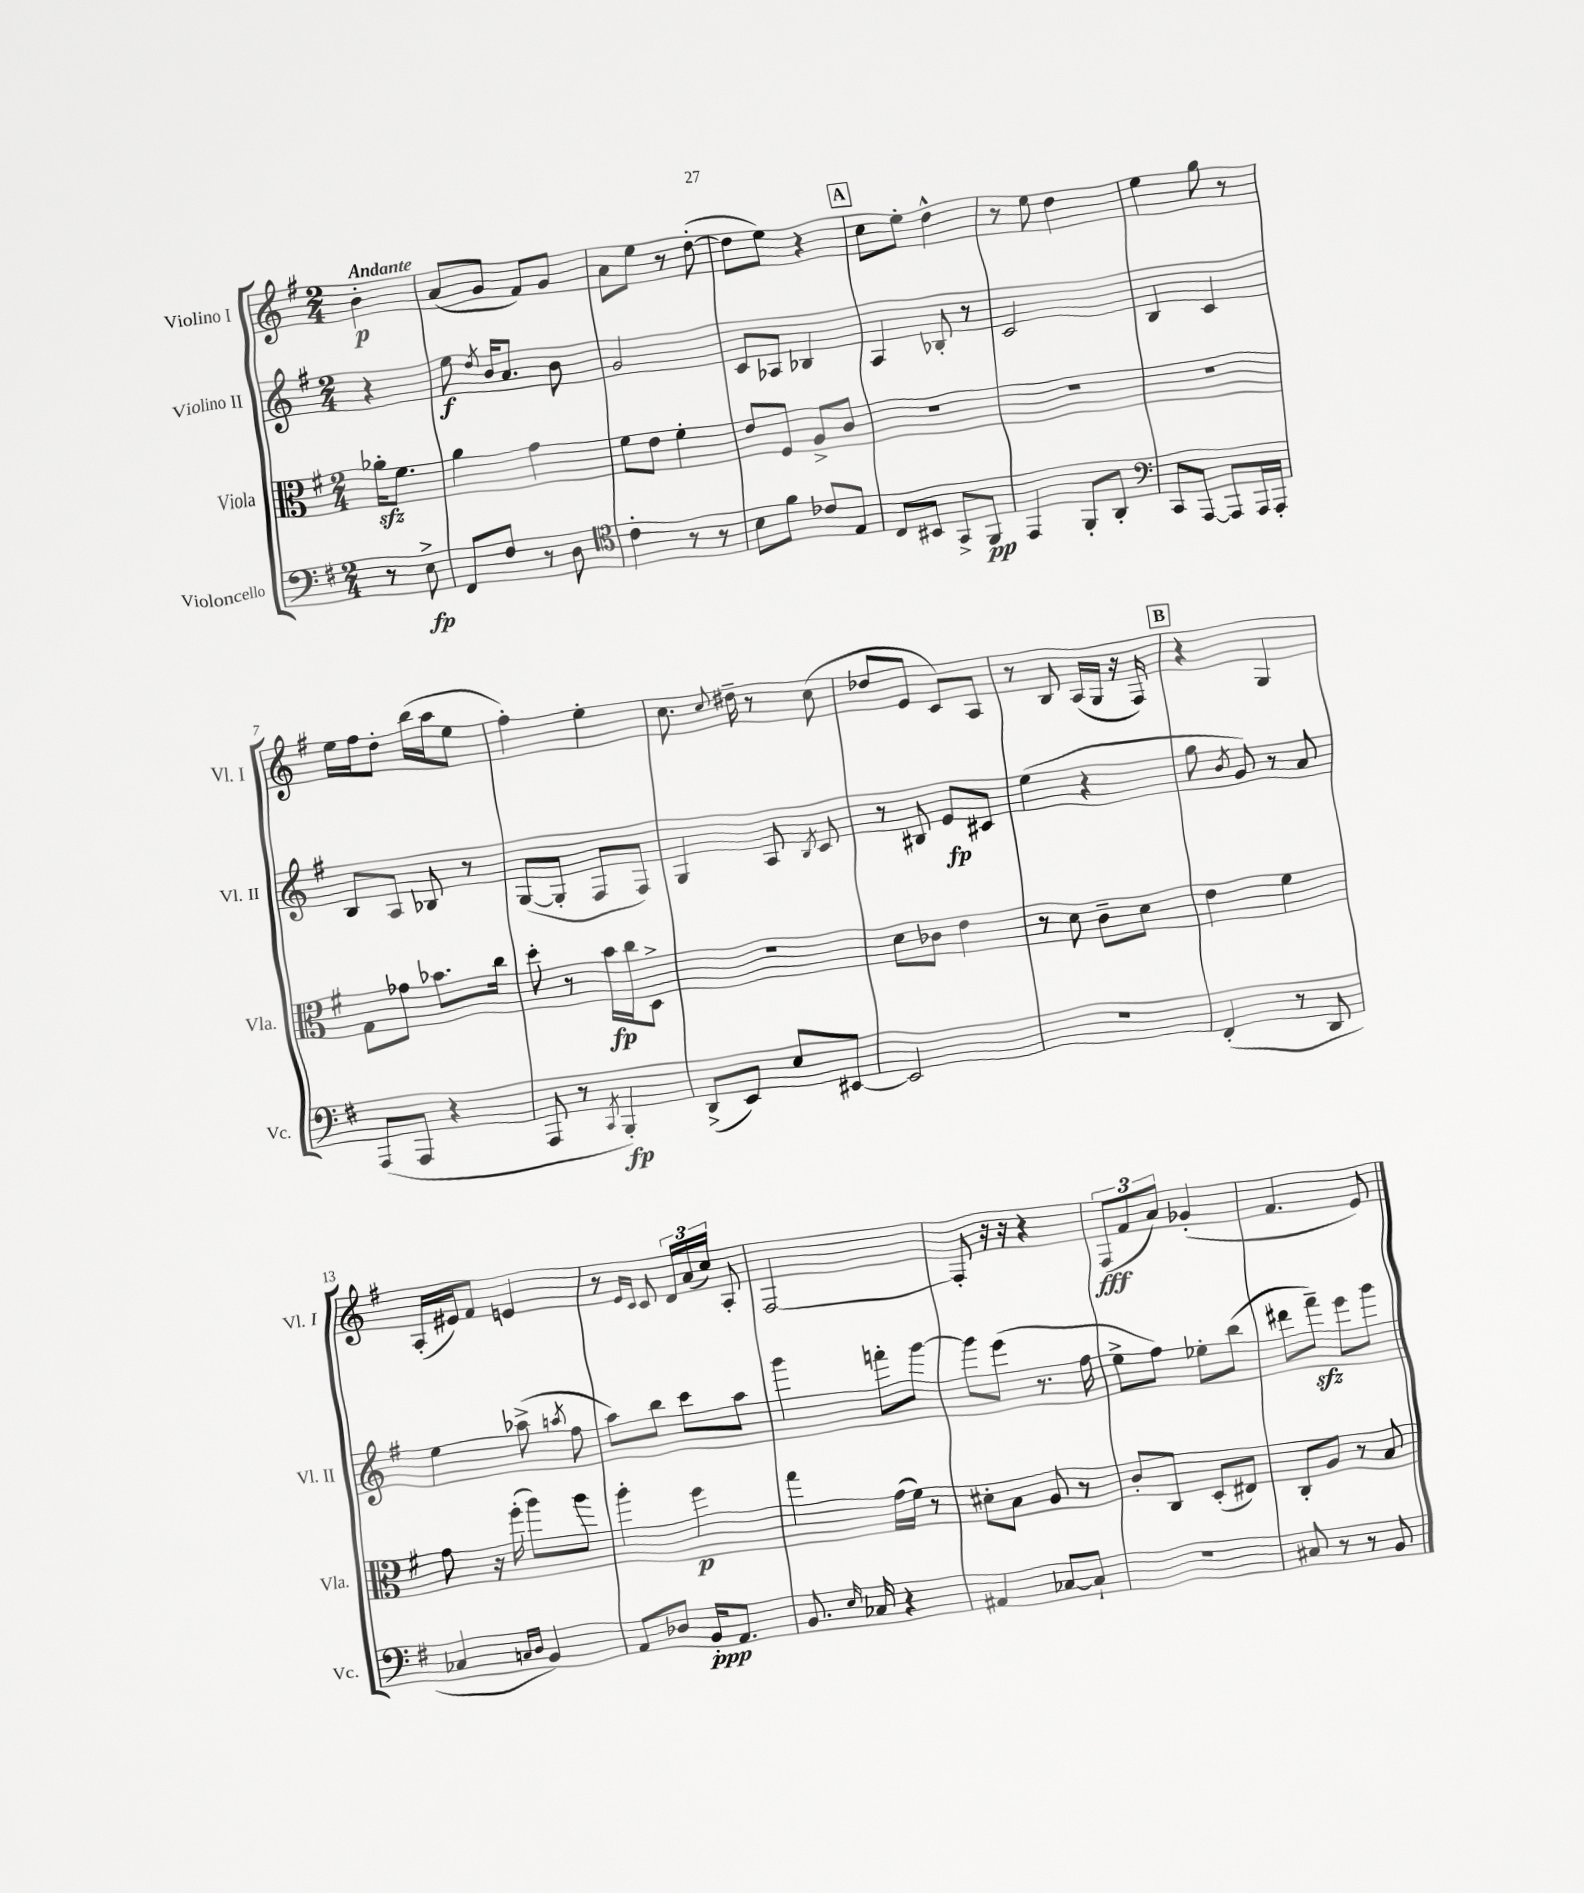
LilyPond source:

<<
\new StaffGroup <<
\new Staff = "s0" \with { instrumentName = "Violino I" shortInstrumentName = "Vl. I" } {
    \clef treble \key g \major \numericTimeSignature \time 2/4 \partial 4 \tempo "Andante"
    \autoBeamOff b'4-.\p |
    a'8[( g'8] fis'8[) g'8] |
    a'8[ e''8] r8 d''8~-.( |
    d''8[ e''8]) r4 |
    \mark \markup { \box "A" } c''8[ e''8]-. d''4-^ |
    r8 e''8 d''4 |
    e''4 g''8 r8 |
    e''16[ fis''16 d''8]-. b''16[( a''16 e''8] |
    fis''4-.) e''4-. |
    c''8. \appoggiatura { c''8 } dis''16-- r8 c''8( |
    des''8[ e'8] c'8[) a8] |
    r8 b8 a16[( g16] r16 fis16) |
    \mark \markup { \box "B" } r4 g4 |
    a16[-.( eis'16) fis'8] e'4 |
    r8 \grace { e'16[ c'16] } c'8 \tuplet 3/2 { d'16[ a'16( c''16]) } a8-. |
    fis2~ |
    fis8-. r16 r16 r4 |
    \tuplet 3/2 { fis8[\fff( fis'8 a'8]) } ges'4-.( |
    fis'4. e'8) \bar "|." |
}
\new Staff = "s1" \with { instrumentName = "Violino II" shortInstrumentName = "Vl. II" } {
    \clef treble \key g \major \numericTimeSignature \time 2/4 \partial 4
    \autoBeamOff r4 |
    e''8\f \acciaccatura { d''8 } b'16[ a'8.] b'8 |
    g'2 |
    c'8[ aes8] bes4 |
    \mark \markup { \box "A" } a4 bes8-. r8 |
    c'2 |
    b4 c'4 |
    b8[ a8] bes8 r8 |
    g8[~( g8]-. fis8[ fis8]) |
    g4 a8 \acciaccatura { b8 } c'8 |
    r8 bis8 e'8[\fp cis'8] |
    e''4( r4 |
    \mark \markup { \box "B" } g''8 \acciaccatura { b'8 } g'8) r8 a'8 |
    e''4 aes''8->( \acciaccatura { a''8 } fis''8 |
    a''8[) b''8] c'''8[ a''8] |
    g'''4 f'''8[-. g'''8]~ |
    g'''8[ e'''8]( r8. fis''16 |
    e''8[-> fis''8]) ees''8[-. b''8]( |
    dis'''8[ fis'''8]--\sfz) e'''8[ g'''8] \bar "|." |
}
\new Staff = "s2" \with { instrumentName = "Viola" shortInstrumentName = "Vla." } {
    \clef alto \key g \major \numericTimeSignature \time 2/4 \partial 4
    \autoBeamOff aes'16[-.\sfz fis'8.] |
    a'4 g'4 |
    fis'8[ e'8] fis'4-. |
    e'8[ fis8] a8[-> c'8] |
    \mark \markup { \box "A" } R2 |
    R2 |
    R2 |
    g8[ ges'8] bes'8.[ c''16] |
    d''8-. r8 b'16[\fp c''16 d8]-> |
    r2 |
    d'8[ ces'8] e'4 |
    r8 d'8 c'8[-- d'8] |
    \mark \markup { \box "B" } e'4 fis'4 |
    g'8 r16 fis''16-.( a''8[) a''8] |
    a''4-. fis''4\p |
    g''4 g'16[( fis'16]) r8 |
    dis'8[-. b8] a8 r8 |
    c'8[-. c8] d8[-.( eis8]) |
    c8[-. a8] r8 b8 \bar "|." |
}
\new Staff = "s3" \with { instrumentName = "Violoncello" shortInstrumentName = "Vc." } {
    \clef bass \key g \major \numericTimeSignature \time 2/4 \partial 4
    \autoBeamOff r8 e8->\fp |
    fis,8[ fis8] r8 d8 |
    \clef tenor c'4-. r8 r8 |
    b8[ fis'8] ces'8[ e8] |
    \mark \markup { \box "A" } c8[ bis,8] g,8[-> fis,8]\pp |
    e,4 fis,8[-. a,8]-. |
    \clef bass c,8[ a,,8]~ a,,8[ a,,16 a,,16]-. |
    a,,8[( a,,8] r4 |
    a,,8 r8 \acciaccatura { c,8 } b,,4-.\fp) |
    d,8[->( e,8]) e8[ eis,8]~ |
    eis,2 |
    r2 |
    \mark \markup { \box "B" } fis,4-.( r8 d,8 |
    ces4 \grace { c16[ d16] } b,4) |
    a,8[ des8] b,16[-.\ppp a,8.] |
    b,8. \grace { e16 } ces16 r4 |
    ais,4 ces8[~ ces8]-! |
    r2 |
    cis8 r8 r8 b,8 \bar "|." |
}
>>
>>
